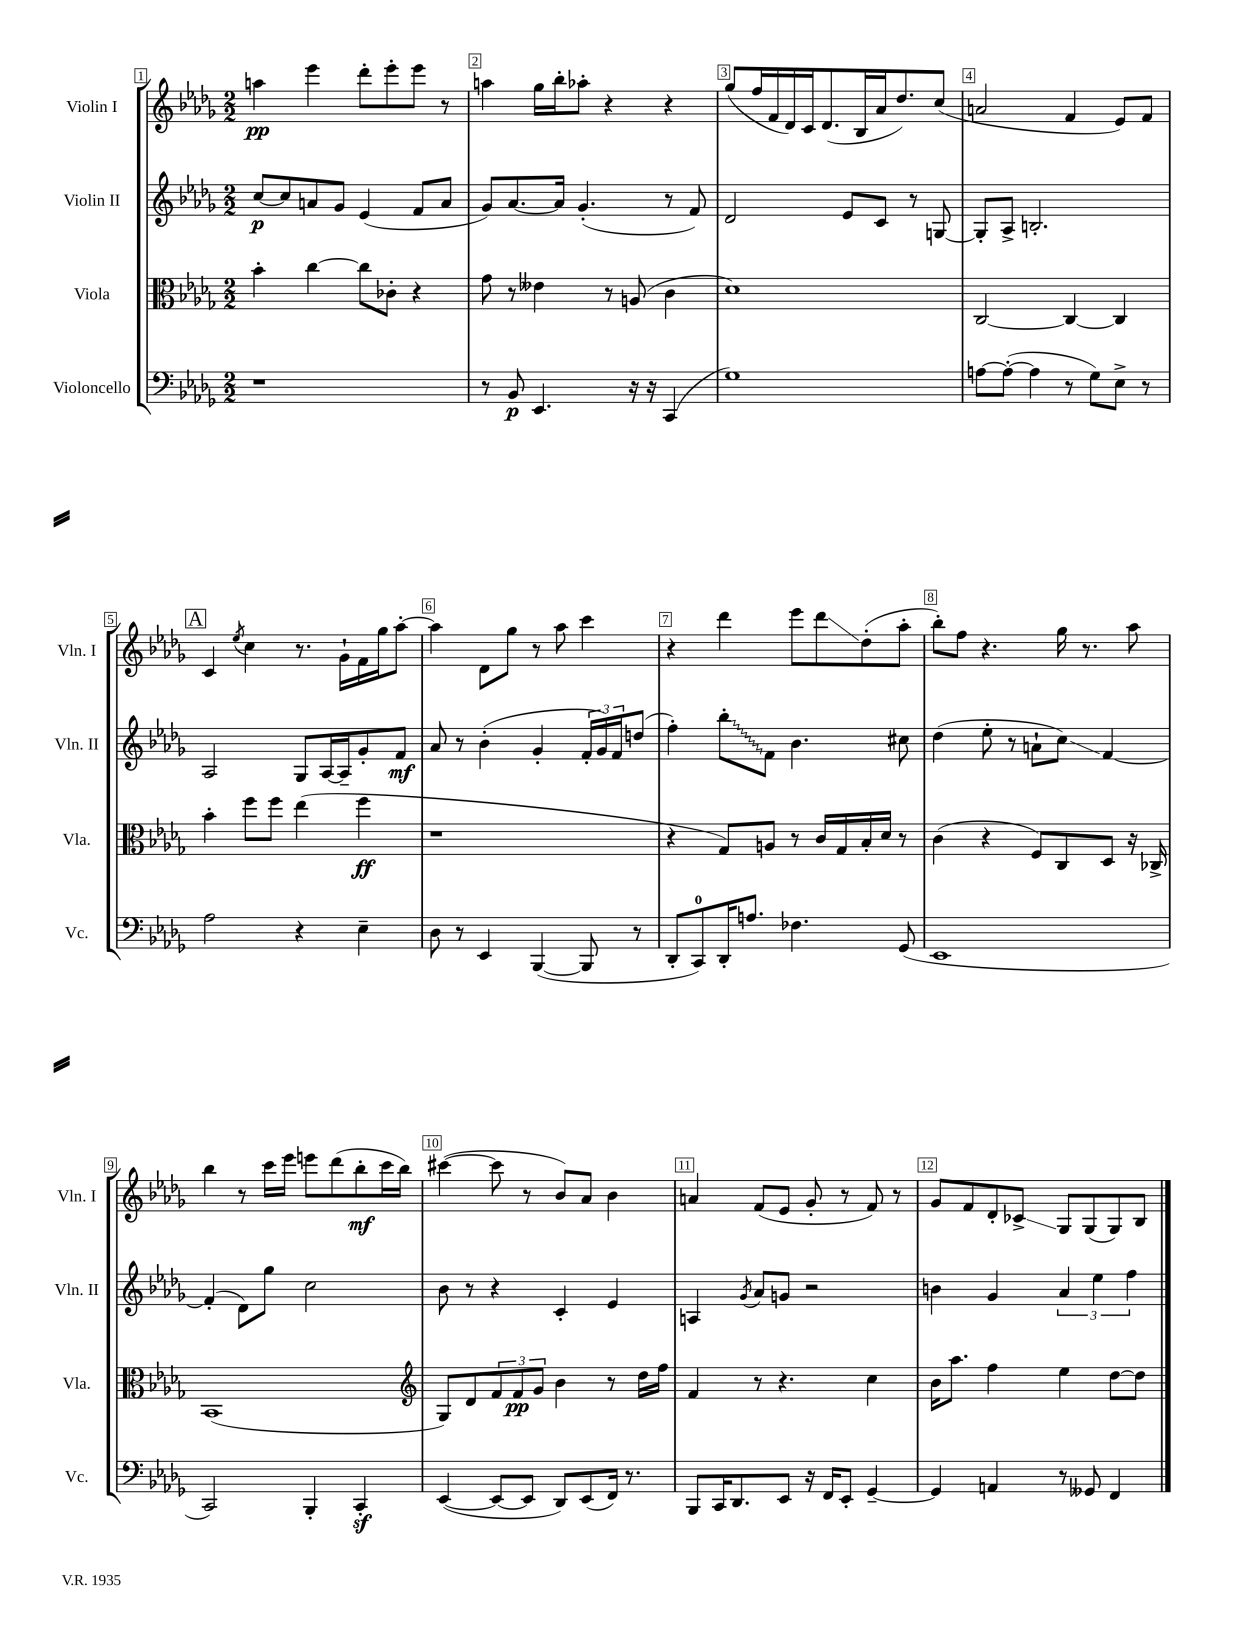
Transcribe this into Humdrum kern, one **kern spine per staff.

**kern	**kern	**kern	**kern
*staff4	*staff3	*staff2	*staff1
*clefF4	*clefC3	*clefG2	*clefG2
*k[b-e-a-d-g-]	*k[b-e-a-d-g-]	*k[b-e-a-d-g-]	*k[b-e-a-d-g-]
*M2/2	*M2/2	*M2/2	*M2/2
1r	4b-'\	[8cc/L	4aa\
.	.	8cc/]	.
.	[4cc\	8a/	4eee-\
.	.	8g-/J	.
.	8cc\]L	(4e-/	8ddd-'\L
.	8c-'\J	.	8eee-'\
.	4r	8f/L	8eee-\J
.	.	8a/J	8r
=	=	=	=
8r	8g-\	8g-/L)	4aa\
8BB-/	8r	[8.a-/	.
4.EE-/	4e--\	.	16gg-\LL
.	.	16a-/]Jk	16bb-'\J
.	.	(4.g-'/	8aa-'\J
.	8r	.	4r
16r	(8A/	.	.
16r	.	.	.
(4CC/	4c\	8r	4r
.	.	8f/)	.
=	=	=	=
1G-)	1d-)	2d-/	(8gg-/L
.	.	.	16ff/L
.	.	.	16f/
.	.	.	16d-/)
.	.	.	16c/J
.	.	.	(8.d-/
.	.	8e-/L	.
.	.	.	16B-/L
.	.	8c/J	16a-/J
.	.	.	8.dd-/)
.	.	8r	.
.	.	[8G/	(8cc/J
=	=	=	=
[8A\L	[2C/	8G'/]L	2a/
(8A'\_J	.	8A-^/J	.
4A\]	.	2.B'/	.
8r	4C/_	.	4f/
8G-\L)	.	.	.
8E-^\J	4C/]	.	8e-/L)
8r	.	.	8f/J
=	=	=	=
2A-\	4b-'\	2A-/	4c/
.	.	.	8qee-/
.	8ff\L	.	4cc\
.	8ff\J	.	.
4r	(4ee-\	8G-/L	8.r
.	.	[16A-/L	.
.	.	16A-~/]J	16g-`\LL
4E-~\	4ff\	8g-'/	16f\
.	.	.	16gg-\J
.	.	8f/J	[8aa-'\J
=	=	=	=
8D-\	1r	8a-/	4aa-\]
8r	.	8r	.
4EE-/	.	(4b-'\	8d-\L
.	.	.	8gg-\J
([4BBB-/	.	4g-'/	8r
.	.	.	8aa-\
8BBB-/]	.	24f'/LL	4ccc\
.	.	24g-/)	.
.	.	24f/J	.
8r	.	(8dd/J	.
=	=	=	=
8DD-'/L	4r	4ff'\)	4r
8CC/)	.	.	.
16DD-'/K	8G-/L)	8bb-'\L	4ddd-\
8.A/J	.	.	.
.	8A/J	8f\J	.
4.F-\	8r	4.b-\	8eee-\L
.	16c/LL	.	8ddd-\
.	16G-/	.	.
.	16B-'/	.	(8dd-'\
.	16d-/JJ	.	.
(8GG-/	8r	8cc#\	8aa-'\J
=	=	=	=
1EE-	(4c\	(4dd-\	8bb-'\L)
.	.	.	8ff\J
.	4r	8ee-'\	4.r
.	.	8r	.
.	8F/L)	8a`\L	.
.	8C/	8cc\J)	16gg-\
.	.	.	8.r
.	8D-/J	[4f/	.
.	16r	.	8aa-\
.	16C-^/	.	.
=	=	=	=
2CC/)	(1BB-	(4f'/]	4bb-\
.	.	8d-\L)	8r
.	.	8gg-\J	16ccc\LL
.	.	.	16eee-\JJ
4BBB-'/	.	2cc\	8eee\L
.	.	.	(8ddd-\
4CC'/	.	.	8bb-'\
.	.	.	16ccc\L
.	.	.	16bb-\JJ)
=	=	=	=
*	*clefG2	*	*
([4EE-/	8G-/L)	8b-\	([4ccc#\
.	8d-/	8r	.
8EE-/_L	12f/	4r	8ccc#\]
.	12f/	.	.
8EE-/]J	.	.	8r
.	12g-/J	.	.
8DD-/L)	4b-\	4c'/	8b-/L)
(8EE-/	.	.	8a-/J
16FF/Jk)	8r	4e-/	4b-\
8.r	.	.	.
.	16dd-\LL	.	.
.	16ff\JJ	.	.
=	=	=	=
8BBB-/L	4f/	4A/	4a/
16CC/K	.	.	.
8.DD-/	.	.	.
.	.	8qg-/	.
.	8r	8a-/L	(8f/L
8EE-/J	4.r	8g/J	8e-/J
16r	.	2r	8g-'/
16FF/LK	.	.	.
8EE-'/J	.	.	8r
[4GG-~/	4cc\	.	8f/)
.	.	.	8r
=	=	=	=
4GG-/]	16b-\LK	4b\	8g-/L
.	8.aa-\J	.	.
.	.	.	8f/
4AA/	4ff\	4g-/	8d-'/
.	.	.	8c-^/J
8r	4ee-\	6a-/	8G-/L
8GG--/	.	.	(8G-/
.	.	6ee-\	.
4FF/	[8dd-\L	.	8G-/)
.	.	6ff\	.
.	8dd-\]J	.	8B-/J
==	==	==	==
*-	*-	*-	*-
